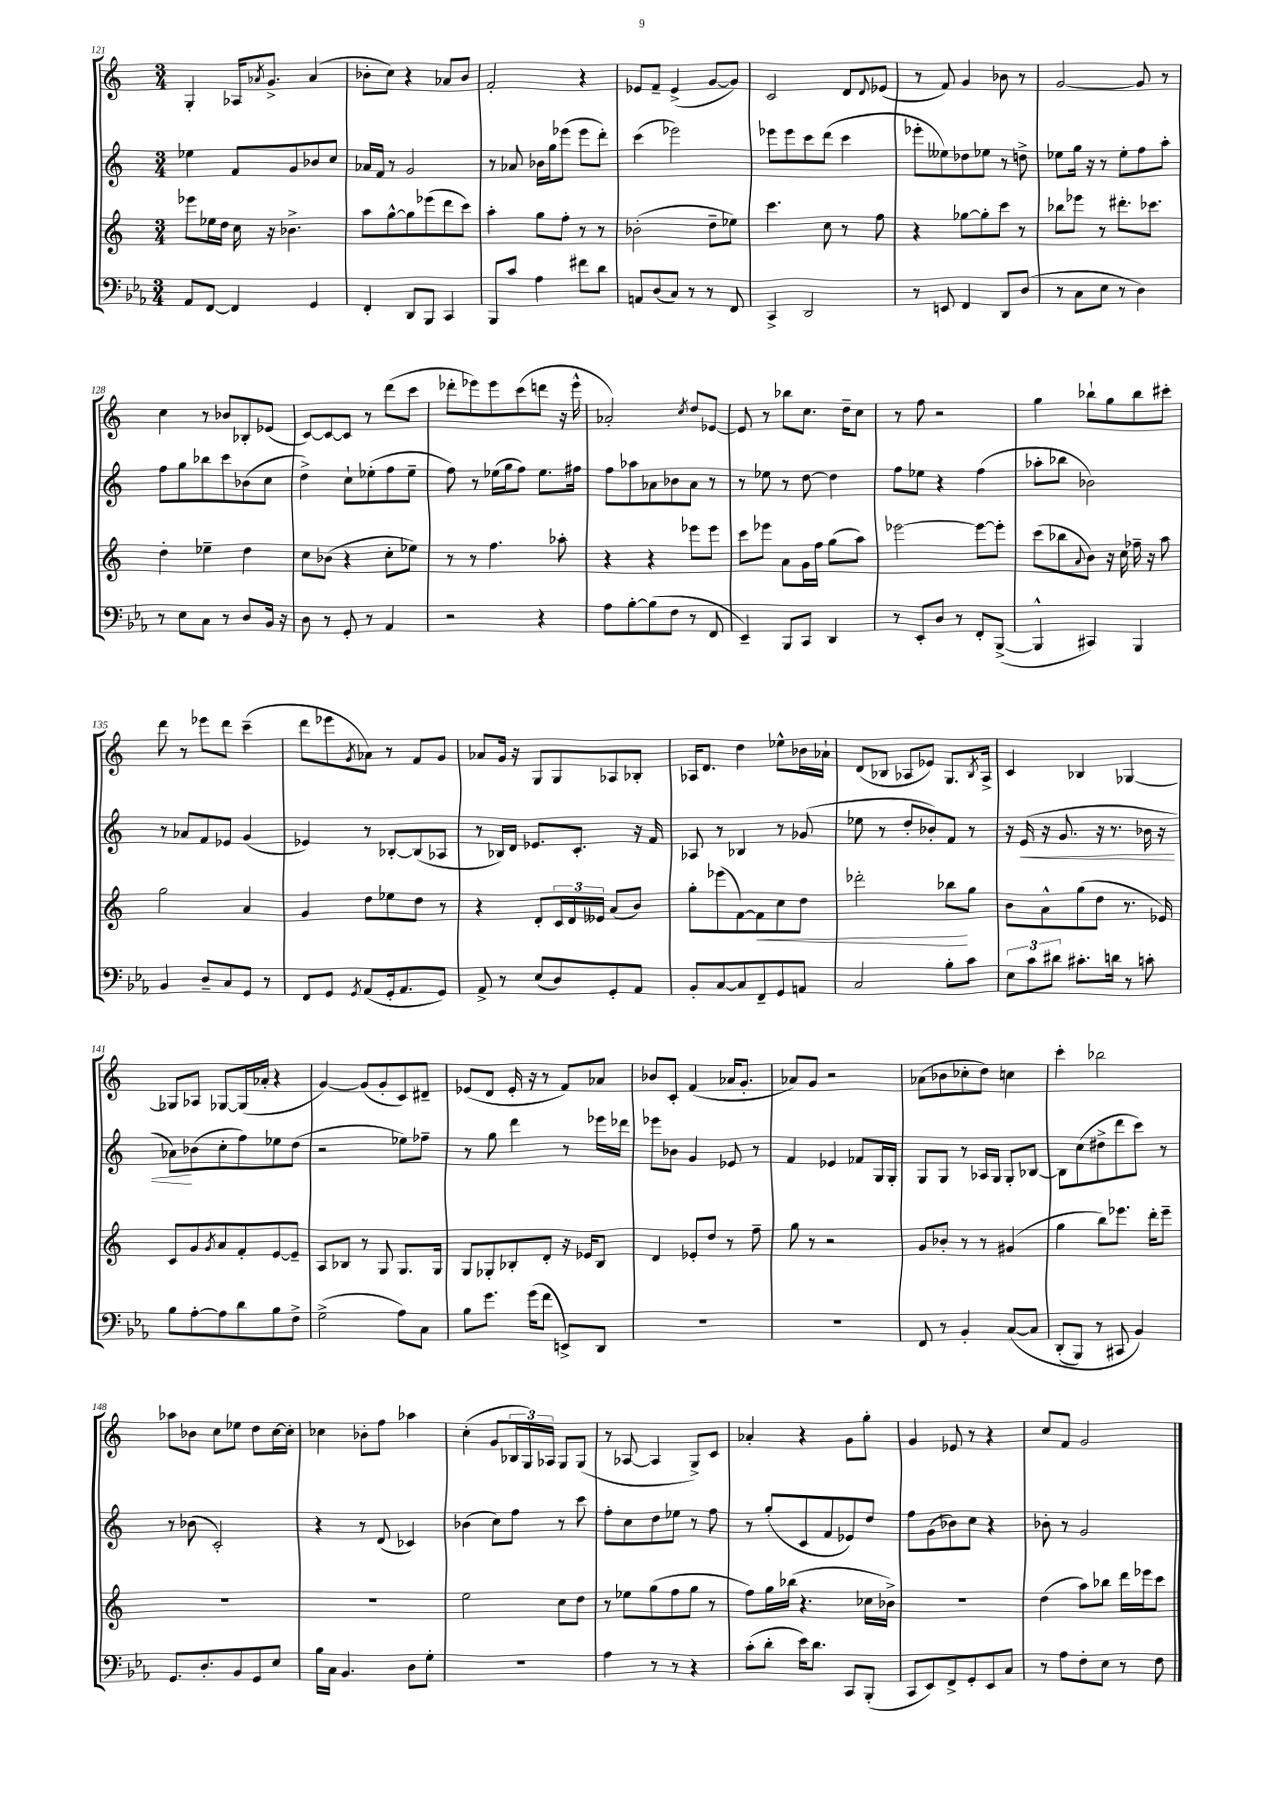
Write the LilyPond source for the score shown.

<<
\new StaffGroup <<
\new Staff = "s0" {
    \clef treble \key c \major \numericTimeSignature \time 3/4
    g4-. aes16 \acciaccatura { aes'8 } g'8.-> aes'4( |
    bes'8-. c''8) r4 aes'8 bes'8 |
    f'2-. r4 |
    ees'8 f'8-- ees'4->( g'8~ g'8) |
    c'2 d'8 \appoggiatura { d'8 } ees'8( |
    r8 f'8) g'4 bes'8 r8 |
    g'2~ g'8 r8 |
    c''4 r8 bes'8 bes8-. ees'8( |
    c'8~) c'8~ c'8 r8 d'''8( c'''8 |
    des'''8-. ees'''8) ees'''8 c'''8( d'''8 r16 ees'''16-^ |
    aes'2-.) \acciaccatura { c''8 } d''8 ees'8~ |
    ees'8 r8 bes''8 c''8. d''16-- c''8 |
    r8 f''8 r2 |
    g''4 bes''8-! g''8 bes''8 cis'''8-. |
    d'''8 r8 ees'''8 d'''8 c'''4--( |
    d'''8 ees'''8 \acciaccatura { g'8 } aes'8) r8 f'8 g'8 |
    aes'8 g'16 r16 g8 g8 aes8 bes8-. |
    aes16 d'8. d''4 ees''8-^ bes'16 aes'16-! |
    d'8( bes8 aes8 ees'8) g8. \acciaccatura { bes8 } aes16-> |
    c'4 bes4 ges4~ |
    ges8 aes8 ges8~ ges16( aes'16-. r4 |
    g'4~) g'8( g'8-. c'8) dis'8-- |
    ees'8( d'8 ees'16-. r16 r8 f'8) aes'8 |
    bes'8 c'8-. f'4( aes'16 g'8.-. |
    aes'8) g'8 r2 |
    aes'8( bes'8 ces''8-. d''8) c''4 |
    c'''4-. bes''2 |
    aes''8 bes'8 c''8 ees''8 d''8 c''16~ c''16-. |
    ces''4 bes'8-. f''8 aes''4 |
    c''4-.( g'8 \tuplet 3/2 { bes16 g16) aes16 } g8 g8( |
    r8 aes8~ aes4 g8->) c'8 |
    aes'4-. r4 g'8 g''8-. |
    g'4 ees'8 r8 r4 |
    c''8 f'8 g'2 \bar "|." |
}
\new Staff = "s1" {
    \clef treble \key c \major \numericTimeSignature \time 3/4
    ees''4 f'8 g'8 bes'8 c''8 |
    aes'16 f'16 r8 g'2 |
    r8 aes'8 bes'16 g''16 ees'''8( ees'''8 d'''8-.) |
    c'''4( ees'''2) |
    ees'''8 ees'''8 c'''8 d'''8( c'''4 |
    ees'''8-. eeses''8) des''8 ees''8 r8 d''8-> |
    ees''8 g''16 r16 r8 ees''8-. f''8 a''8-. |
    f''8 g''8 bes''8 c'''8 bes'8( c''8 |
    d''4->) c''8-! ees''8-.( f''8 ees''8-- |
    f''8) r8 ees''16( g''16 f''8) ees''8. fis''16 |
    f''8 aes''8 aes'8 bes'8 aes'8 r8 |
    r8 ees''8 r8 d''8~ d''4 |
    f''8 ees''8 r4 f''4( |
    aes''8-. bes''8 bes'2) |
    r8 aes'8 f'8 ees'8 g'4( |
    ees'4) r8 bes8~-. bes8( aes8 |
    r8 bes16) d'16 ees'8. c'8.-. r16 f'16 |
    aes8 r8 bes4 r8 ges'8( |
    ees''8 r8 d''8-. bes'8-.) f'8 r8 |
    r16 e'16\<( r16 g'8. r16 r8. bes'16 r16 |
    aes'8\!) bes'8( c''8-. f''8) ees''8 d''8( |
    r2 ees''8) fes''8-- |
    r8 g''8 d'''4 r8 ees'''16 des'''16 |
    ees'''8 bes'8 g'4 ees'8 r8 |
    f'4 ees'4 fes'8 g16 g16-. |
    g8 g8 r8 aes16 g16 g8-. bes8~ |
    bes8 c''8( dis''8-> d'''8 c'''8) r8 |
    r8 bes'8( c'2-.) |
    r4 r8 d'8( ces'4) |
    bes'4( c''8) f''8 r8 c'''8 |
    f''8-. c''8 d''8 ees''8 r8 f''8 |
    r8 g''8-.( c'8 f'8 ees'8) d''8 |
    f''8 g'8( bes'8) c''8 r4 |
    bes'8-. r8 g'2 \bar "|." |
}
\new Staff = "s2" {
    \clef treble \key c \major \numericTimeSignature \time 3/4
    ees'''8 ees''16 d''16 c''16 r16 bes'4.-> |
    a''8 g''8~-^ g''8 ees'''8( d'''8 c'''8) |
    a''4-. g''8 f''8-. r8 r8 |
    bes'2-.( d''8-- ees''8) |
    c'''4. c''8 r8 f''8 |
    r4 ges''8~ ges''8-. c'''8 r8 |
    bes''8 ees'''8 r8 dis'''8.-. ces'''8. |
    d''4-. ees''4-- d''4 |
    c''8 bes'8( r4 c''8-. ees''8) |
    r8 r8 f''4. aes''8-. |
    r4 r4 ees'''8 ees'''8 |
    c'''8 ees'''8 a'8 g'16 f''16 g''8( a''8) |
    ees'''2~ ees'''8~ ees'''8-. |
    c'''8( bes''8 \appoggiatura { a'8 } b'8) r16 c''16 fes''16-- r16 a''8 |
    g''2 a'4 |
    g'4 d''8 ees''8 d''8 r8 |
    r4 d'8-. \tuplet 3/2 { c'16 d'16 eeses'16 } a'8( b'8) |
    g''8-. ees'''8( f'8~) f'8\< c''8 d''8 |
    des'''2-. bes''8\! g''8 |
    b'8 a'8-^ g''8( d''8 r8. ees'16) |
    c'8 g'8 \acciaccatura { g'8 } a'8 f'8-. e'8~ e'8-- |
    a8 bes8 r8 g8 g8. g16 |
    g8 ges8-. bes8-. d'8-. r16 ees'16 bes8 |
    d'4 ees'8-. d''8 r8 f''8-- |
    g''8 r8 r2 |
    g'8 bes'8-. r8 r8 gis'4( |
    g''4 b''8) ees'''8. d'''16-. ees'''8-- |
    R2. |
    R2. |
    e''2 c''8 d''8 |
    r8 ees''8 g''8( f''8 g''8 r8 |
    f''8) g''16 bes''16( r4. ces''16 bes'16->) |
    R2. |
    d''4( a''8) bes''8 d'''16 ees'''16 c'''8 \bar "|." |
}
\new Staff = "s3" {
    \clef bass \key ees \major \numericTimeSignature \time 3/4
    aes,8 f,8~ f,4 g,4 |
    f,4-. d,8 bes,,8 c,4 |
    bes,,8 c'8 aes4 fis'8 d'8 |
    a,8 d8( c8) r8 r8 f,8 |
    c,4-> d,2 |
    r8 e,8 f,4 d,8 d8( |
    r8 c8 ees8 r8 d4) |
    r8 ees8 c8 r8 d8 bes,16 r16 |
    d8 r8 g,8-. r8 aes,4 |
    r2 r4 |
    aes8 bes8~-. bes8( f8 r8 f,8 |
    ees,4--) bes,,8 c,8 d,4 |
    r8 ees,8-. d8 r8 f,8-. bes,,8~->( |
    bes,,4-^ cis,4) bes,,4 |
    bes,4 d8-- c8 g,8 r8 |
    f,8 g,8 \acciaccatura { g,8 } aes,8( g,16-. aes,8. g,8) |
    aes,8-> r8 ees8( d8) g,8-. aes,8 |
    bes,8-. c8~ c8 f,8-- g,8 a,8 |
    c2 bes8-. c'8 |
    \tuplet 3/2 { ees8 c'8 dis'8 } cis'8.-. d'16 r8 c'8-. |
    bes8 aes8~-. aes8 d'8 bes8 f8-> |
    g2->( aes8) c8 |
    bes8 g'8. g'16( f'8 e,8->) d,8 |
    R2. |
    R2. |
    f,8 r8 bes,4-. c8~\( c8 |
    d,8-.( bes,,8) r8 cis,8 bes,4\) |
    g,8. d8.-. bes,8 g,8 ees8 |
    bes16 c16 bes,4. d8 g8-. |
    R2. |
    aes4 r8 r8 r4 |
    c'8-.( d'8-. ees'16) d'8. c,8 bes,,8-.( |
    c,8 ees,8) f,8-> g,8-. ees,8 c8 |
    r8 aes8 f8-. ees8 r8 f8 \bar "|." |
}
>>
>>
\layout { \context { \Score currentBarNumber = #121 } }
